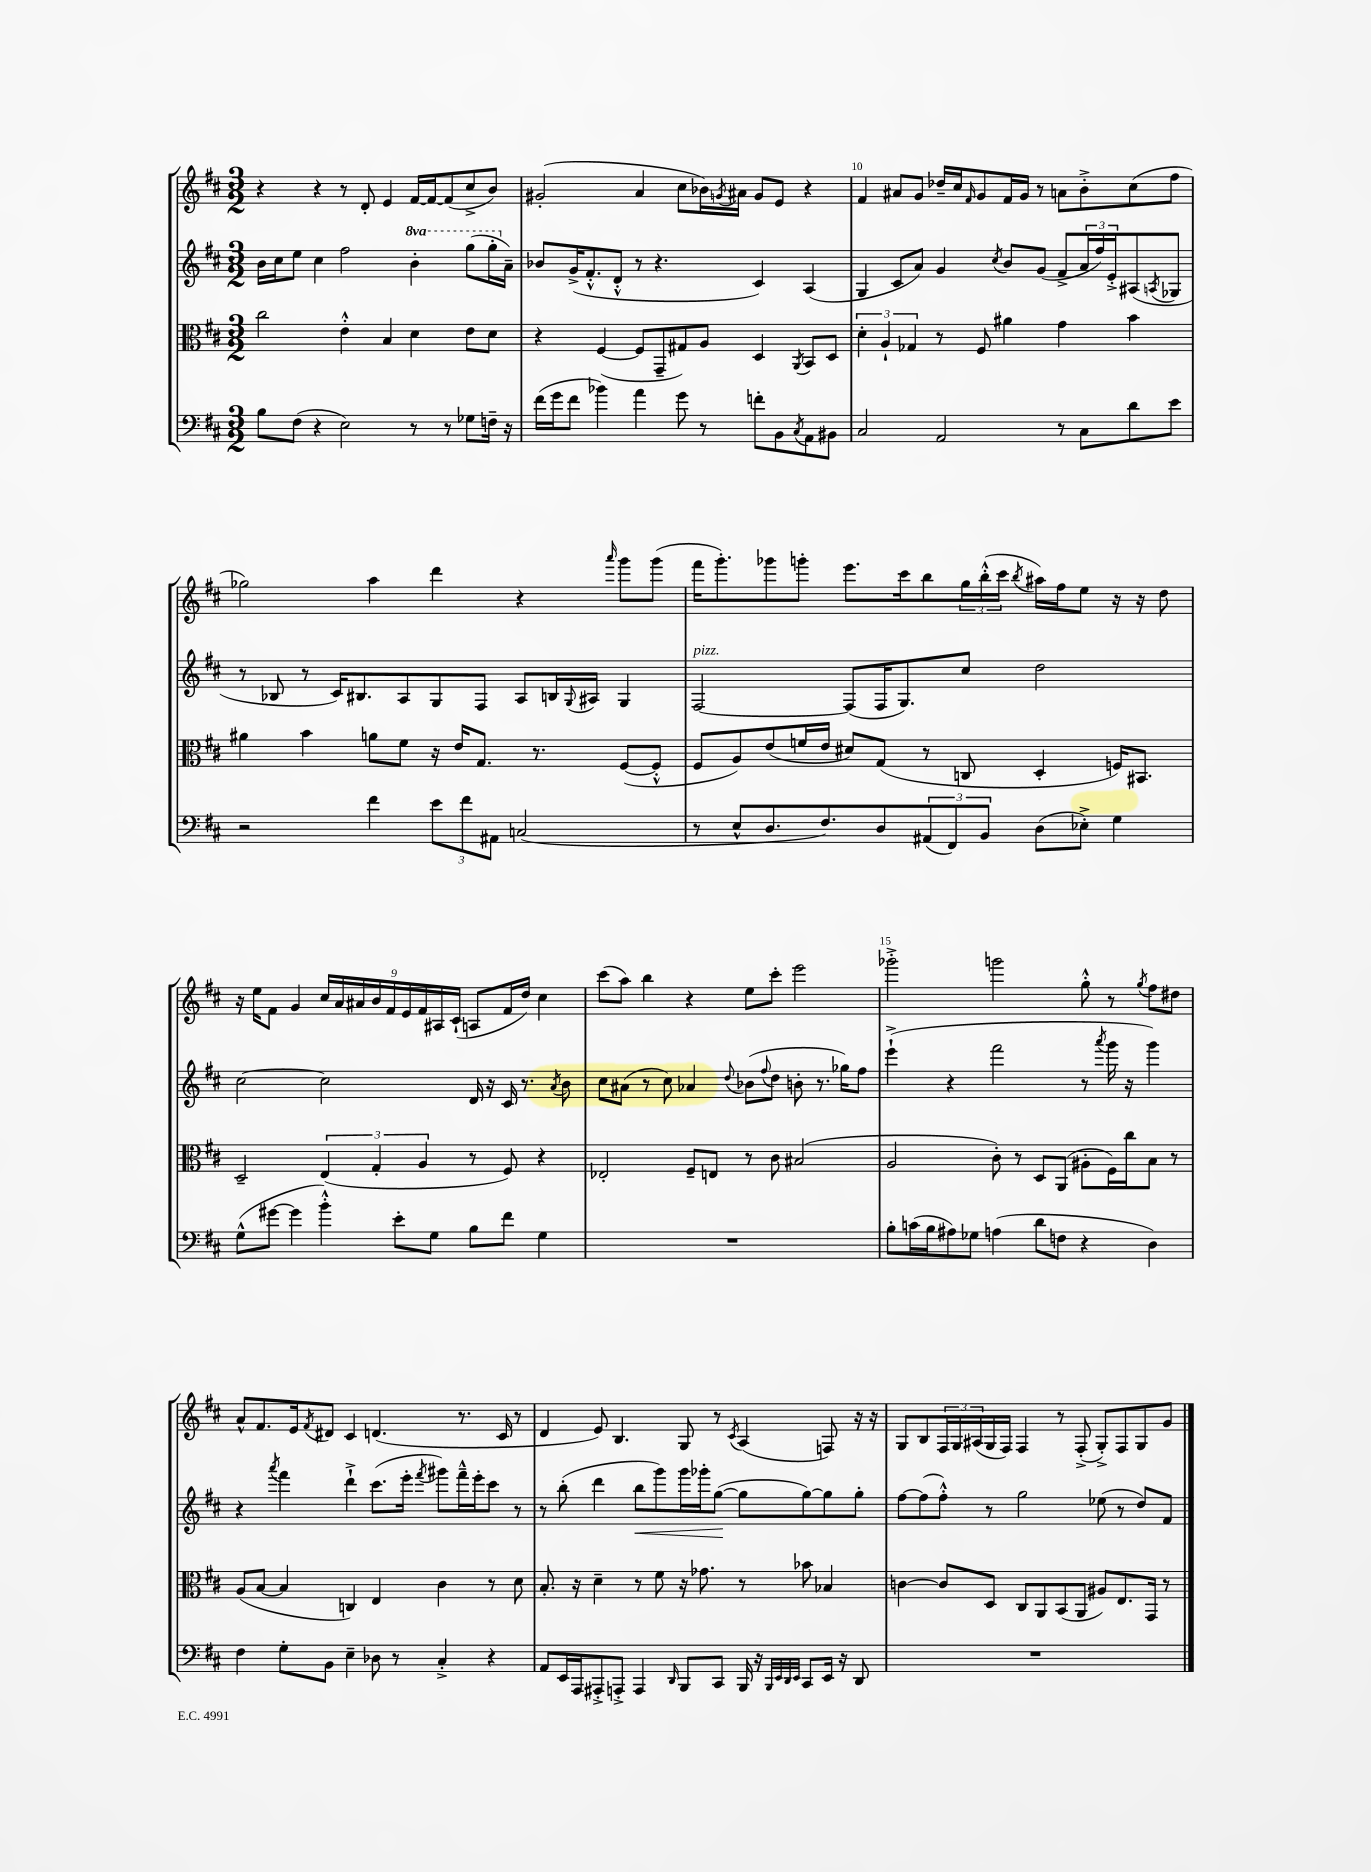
<<
\new StaffGroup <<
\new Staff = "s0" {
    \clef treble \key d \major \numericTimeSignature \time 3/2
    r4 r4 r8 d'8-. e'4 fis'16~ fis'16~ fis'8( cis''8-> b'8) |
    gis'2-.( a'4 cis''8 bes'16) \acciaccatura { g'8 } ais'16 g'8 e'8 r4 |
    fis'4 ais'8 g'8 des''16-- cis''16 \grace { fis'16 } g'8 fis'16 g'16 r8 a'8 b'8-.-> cis''8( fis''8 |
    ges''2) a''4 d'''4 r4 \grace { a'''16 } g'''8 g'''8( |
    fis'''16 g'''8.-.) ges'''8 g'''8-. e'''8. cis'''16 b''8 \tuplet 3/2 { g''16 b''16-.-^( cis'''16 } \acciaccatura { b''8 } ais''16) fis''16 e''8 r16 r16 d''8 |
    r16 e''16 fis'8 g'4 \tuplet 9/8 { cis''16 a'16 ais'16 b'16 fis'16 e'16 fis'16 ais16 cis'16-!( } a8 fis'16 d''16) cis''4 |
    cis'''8( a''8) b''4 r4 e''8 cis'''8-. e'''2 |
    ges'''2-.-> g'''2 g''8-.-^ r8 \acciaccatura { g''8 } fis''8 dis''8 |
    a'8-^ fis'8. e'16 \acciaccatura { fis'8 } dis'8 cis'4 d'4.( r8. cis'16 r8 |
    d'4 e'8) b4. g8 r8 \acciaccatura { cis'8 } a4( f8) r16 r16 |
    g8 b8 \tuplet 3/2 { fis16 g16 ais16( } g16 fis16) fis4 r8 fis8-.->( g8-.->) fis8 g8 g'8 \bar "|." |
}
\new Staff = "s1" {
    \clef treble \key d \major \numericTimeSignature \time 3/2 \set Staff.ottavationMarkups = #ottavation-simple-ordinals
    b'16 cis''16 e''8 cis''4 fis''2 \ottava #1 b''4-. g'''8( g'''16-. \ottava #0 a'16--) |
    bes'8 g'16->( fis'8.-.-^ d'8-.-^ r8 r4. cis'4) a4( |
    g4 cis'8 a'8) g'4 \acciaccatura { cis''8 } b'8 g'8( fis'8-> \tuplet 3/2 { a'16 fis''16) e'16-.-> } ais8( \acciaccatura { a8 } ges8 |
    r8 bes8 r8 cis'16) bis8. a8 g8 fis8 a8 b16 \appoggiatura { g8 } ais16 g4 |
    fis2~^\markup { \italic "pizz." } fis8( fis16 g8.) cis''8 d''2 |
    cis''2~ cis''2 d'16 r16 cis'16 r8. \acciaccatura { a'8 } b'8 |
    cis''8 ais'8( r8 cis''8) aes'4 \appoggiatura { d''8 } bes'8( \appoggiatura { fis''8 } d''8 b'8-. r8. ges''16) fis''8 |
    e'''4-!->( r4 fis'''2 r8 \acciaccatura { a'''8 } g'''16 r16 g'''4) |
    r4 \acciaccatura { a'''8 } fis'''4 d'''4-!-> cis'''8.( e'''16-. \acciaccatura { fis'''8 } gis'''8) fis'''16---^ e'''16-. cis'''8 r8 |
    r8 b''8-.( d'''4 b''8\< g'''8) g'''16 ges'''16-. g''8~\!( g''8 g''8~) g''8 g''8-. |
    fis''8~ fis''8( fis''8-.-^) r8 g''2 ees''8( r8 d''8) fis'8 \bar "|." |
}
\new Staff = "s2" {
    \clef alto \key d \major \numericTimeSignature \time 3/2
    cis''2 e'4-.-^ b4 d'4 e'8 d'8 |
    r4 fis4~( fis8 g,8-- gis8) a8 d4 \acciaccatura { a,8 } b,8 d8 |
    \tuplet 3/2 { d'4-. a4-! ges4 } r8 fis8 ais'4 g'4 b'4 |
    ais'4 b'4 a'8 fis'8 r16 e'16 g8. r8. fis8~( fis8-.-^ |
    fis8 a8) e'8( f'16 e'16 dis'8) g8( r8 c8 d4-. f16) bis,8. |
    d2-- \tuplet 3/2 { e4( g4-. a4 } r8 fis8) r4 |
    ees2-. fis8-- e8 r8 cis'8 bis2( |
    a2 cis'8-.) r8 d8 a,8( ais8-. fis16) cis''16 b8 r8 |
    a8( b8~ b4 c4) e4 cis'4 r8 d'8 |
    b8.-. r16 d'4-- r8 fis'8 r16 ges'8. r8 bes'8 bes4 |
    c'4~ c'8 d8 cis8 a,8 b,8( a,8 ais8) e8. g,16 r8 \bar "|." |
}
\new Staff = "s3" {
    \clef bass \key d \major \numericTimeSignature \time 3/2
    b8 fis8( r4 e2) r8 r8 ges8 f16-- r16 |
    fis'16( g'16 fis'8 bes'4) a'4 g'8 r8 f'8-. b,8 \acciaccatura { cis8 } a,8 bis,8 |
    cis2 a,2 r8 cis8 d'8 e'8 |
    r2 fis'4 \tuplet 3/2 { e'8 fis'8 ais,8 } c2( |
    r8 e8-^ d8. fis8.) d8 \tuplet 3/2 { ais,8( fis,8) b,8 } d8( ees8-.->) g4 |
    g8-^( gis'8~ gis'4 b'4-.-^) e'8-. g8 b8 fis'8 g4 |
    R1. |
    b8-. c'16( b16 ais8) ges8 a4( d'8 f8 r4 d4) |
    fis4 g8-. b,8 e4-- des8 r8 cis4-.-> r4 |
    a,8 e,16 a,,16 ais,,8-.-> a,,8-.-> a,,4 \grace { d,16 } b,,8 cis,8 b,,16 r16 \grace { b,,32 e,32 d,32 e,32 } cis,8 e,16 r16 d,8 |
    R1. \bar "|." |
}
>>
>>
\layout { \context { \Score currentBarNumber = #8 \override BarNumber.break-visibility = ##(#f #t #t) barNumberVisibility = #(every-nth-bar-number-visible 5) } }
